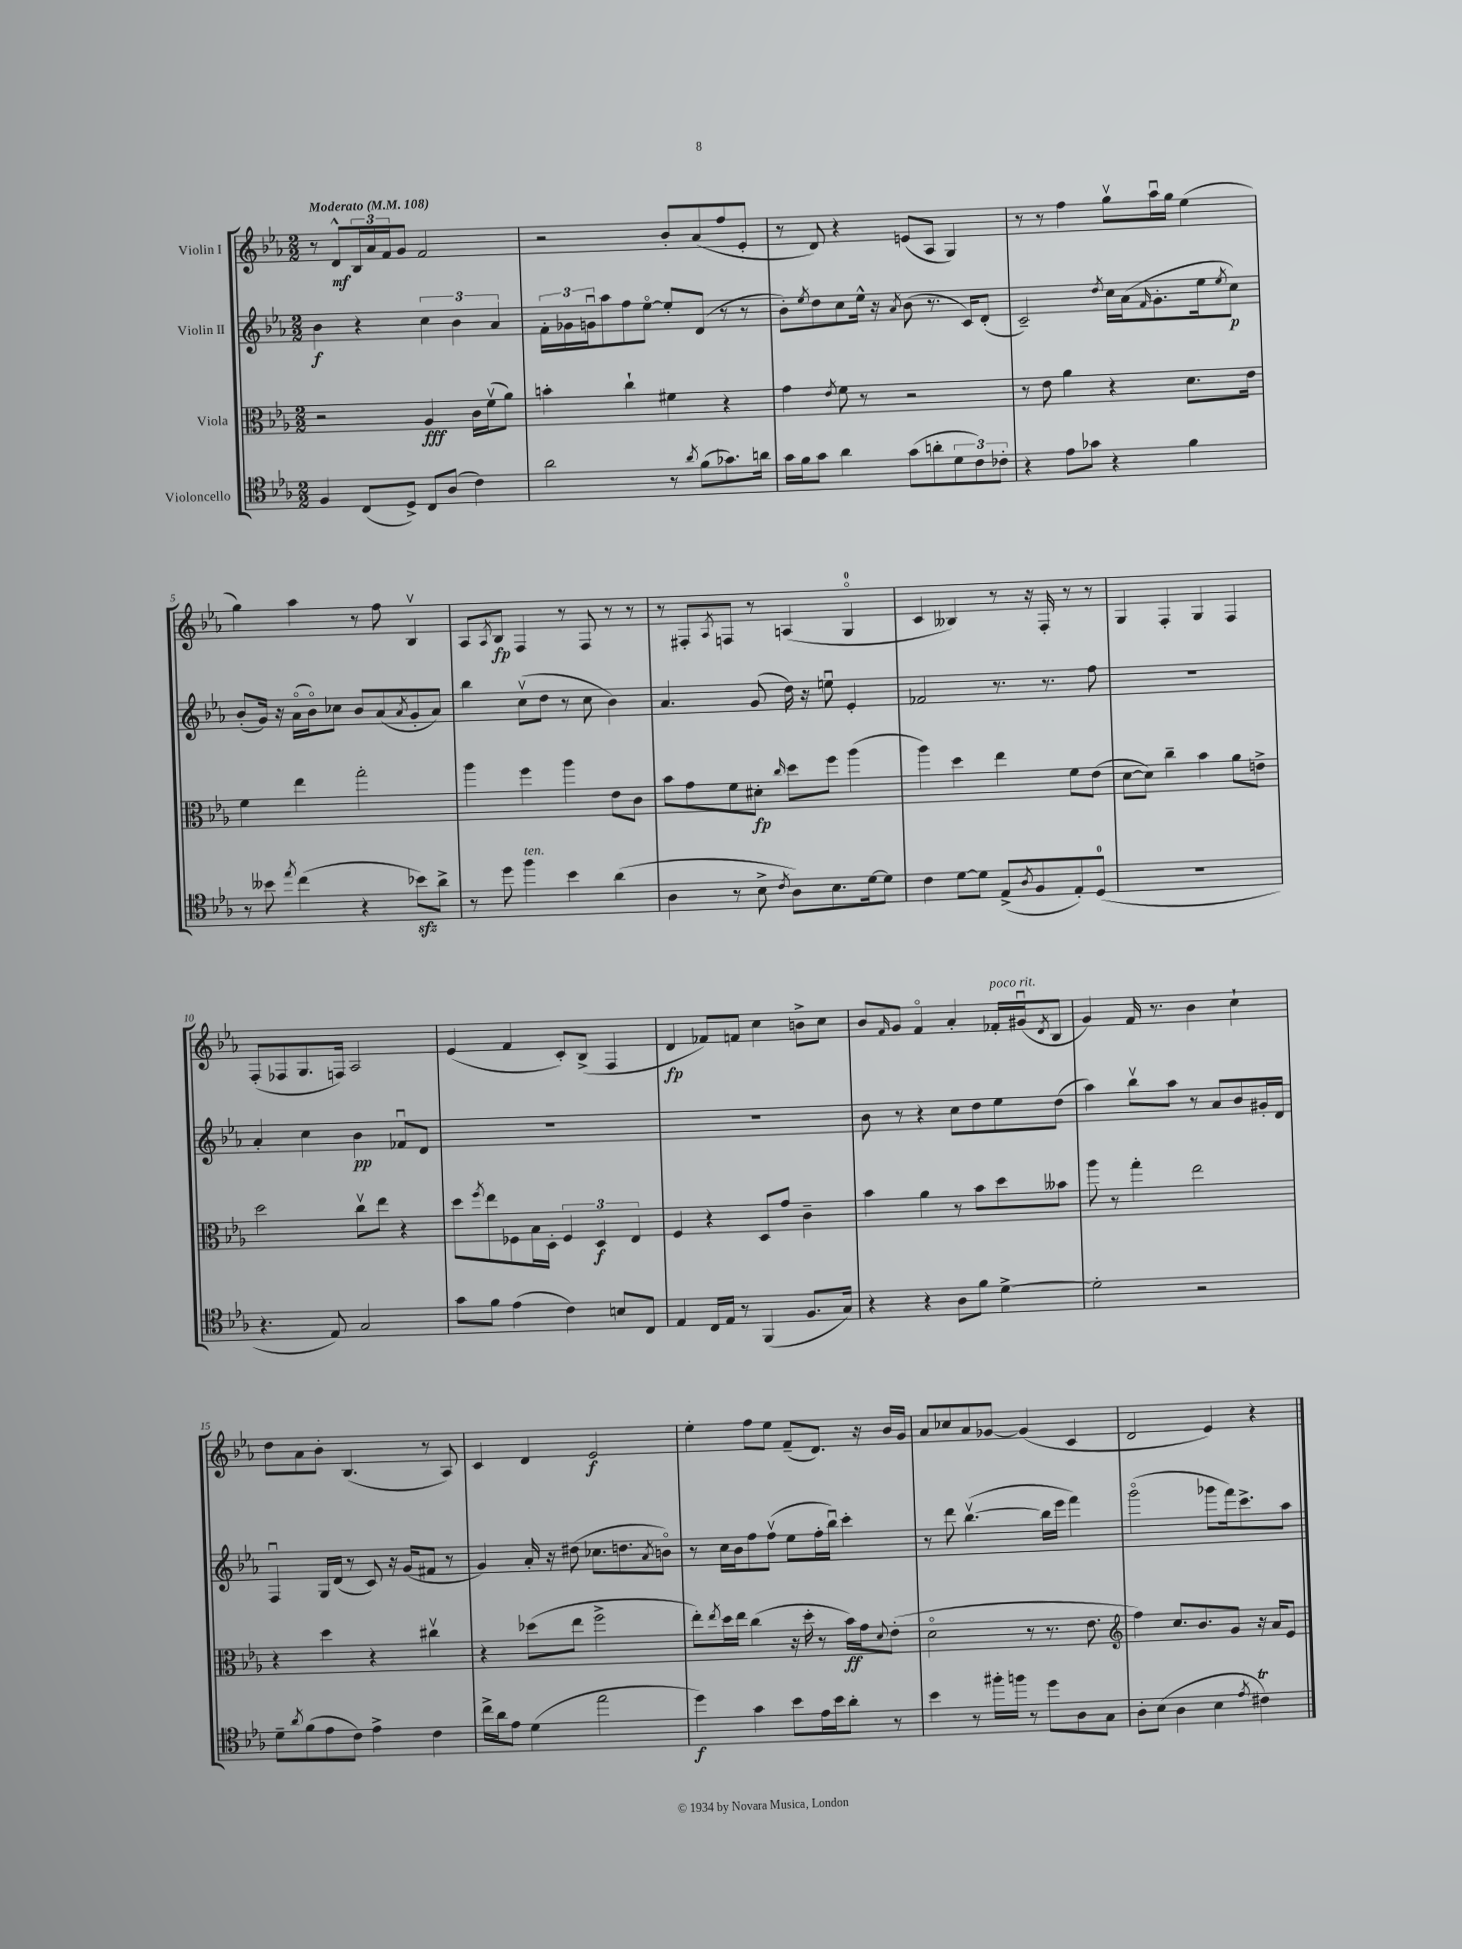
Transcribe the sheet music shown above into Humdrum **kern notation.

**kern	**kern	**kern	**kern
*staff4	*staff3	*staff2	*staff1
*clefC4	*clefC3	*clefG2	*clefG2
*k[b-e-a-]	*k[b-e-a-]	*k[b-e-a-]	*k[b-e-a-]
*M2/2	*M2/2	*M2/2	*M2/2
*MM108	*MM108	*MM108	*MM108
4F/	2r	4b-\	8r
.	.	.	8d^^/L
(8C/L	.	4r	24B-/L
.	.	.	24a-/
.	.	.	24f/J
8D^/J)	.	.	8g/J
8C/L	4A-/	6cc\	2f/
(8A-/J	.	.	.
.	.	6b-\	.
4c\)	16c\LL	.	.
.	(16fv\J	.	.
.	.	6a-/	.
.	8a-\J)	.	.
=	=	=	=
2a-\	4b'\	24f'\LL	2r
.	.	24g-\	.
.	.	24gu\J	.
.	.	8aa-\	.
.	4cc`\	8ff\	.
.	.	[8ee-o\J	.
8r	4f#\	8ee-'/]L	8b-'/L
8qa-/	.	.	.
(8f\L	.	(8d/J	(8a-/
8.g-\)	4r	8r	8ff/
.	.	8r	8e-'/J
16a\Jk	.	.	.
=	=	=	=
16g\LL	4g\	8b-'\L)	8r
16f\J	.	.	.
.	.	8qee-/	.
8g\J	.	8dd\	8d/)
.	8qe-/	.	.
4a-\	8f\	8cc\	4r
.	8r	16ee-^^\Jk	.
.	.	16r	.
.	.	8qa-/	.
(8g\L	2r	(8b-\	(8e/L
8a'\	.	8.r	8A-/J
12d\	.	.	4G/)
.	.	16c/LK)	.
12c\)	.	.	.
.	.	(8d'/J	.
12c-'\J	.	.	.
=	=	=	=
4r	8r	2c~/)	8r
.	8e-\	.	8r
8e-\L	4a-\	.	4ff\
8g-\J	.	.	.
.	.	8qdd/	.
4r	4r	16cc\LL	8ggv\L
.	.	(16a-\J	.
.	.	16qqf/	.
.	.	8.g'\	16aa-u\L
.	.	.	16gg\JJ
4f\	8.d\L	.	(4ee-\
.	.	16ee-\k	.
.	.	8qee-/	.
.	.	8cc\J)	.
.	16e-\Jk	.	.
=	=	=	=
8r	4f\	(8b-'/L	4gg\)
8b--\	.	16g/Jk)	.
.	.	16r	.
8qee-/	.	.	.
(4cc\	4ee-\	(16a-o\LL	4aa-\
.	.	16b-o\J)	.
.	.	8cc-\J	.
4r	2gg'\	8b-/L	8r
.	.	(8a-/	8ff\
.	.	8qa-/	.
8b-\L)	.	8g'/	4B-v/
8a-^\J	.	8a-/J)	.
=	=	=	=
8r	4aa-\	4bb-\	8A-/L
.	.	.	8qA-/
8dd\	.	.	8B-/J
4ff\	4ff\	(8ccv\L	4F/
.	.	8dd\J	.
4b-\	4aa-\	8r	8r
.	.	8cc\	8F/
(4a-\	8e-\L	4b-\)	8r
.	8c\J	.	8r
=	=	=	=
4A-\	8b-\L	4.a-/	8r
.	8g\	.	8F#'/L
.	.	.	8qA-/
8r	8f\	.	8F/J
8B-^\	8d#'\J	(8g/	8r
8qc/	16qqcc/	.	.
8A-\L)	8dd\L	16dd\)	(4A/
.	.	16r	.
8.B-\	8ff\J	8eeu\	.
.	(4aa-\	4e-'/	4Go/
[16d\k	.	.	.
8d\]J	.	.	.
=	=	=	=
4c\	4aa-\)	2f-/	4c/
[8d\L	4dd\	.	4B--/)
8d\]J	.	.	.
(8E-^/L	4ee-\	8.r	8r
8qA-/	.	.	.
8F/	.	.	16r
.	.	8.r	16F'/
8E-'/)	8f\L	.	8r
(8D/J	(8e-\J	8ff\	8r
=	=	=	=
1r	[8d\L	1r	4G/
.	8d\]J)	.	.
.	4cc~\	.	4F'/
.	4b-\	.	4G/
.	8a-\L	.	4F/
.	8e^\J	.	.
=	=	=	=
4.r	2dd\	4a-'/	(8F'/L
.	.	.	8F-/
.	.	4cc\	8.G/
8E-/)	.	.	.
.	.	.	16F/Jk)
2G/	8ccv\L	4b-\	2A-/
.	8ee-\J	.	.
.	4r	8f-u/L	.
.	.	8d/J	.
=	=	=	=
8g\L	8dd\L	1r	(4e-/
.	8qff/	.	.
8f\J	8ee-\	.	.
(4e-\	8F-\	.	4f/
.	16B-\L	.	.
.	16D'\JJ	.	.
4c\)	6F-/	.	8c'/L)
.	.	.	(8B-^/J
.	6D/	.	.
8B/L	.	.	4F/
.	6E-/	.	.
8C/J	.	.	.
=	=	=	=
4E-/	4F/	1r	4d/
16C/LL	4r	.	8f-/L)
16E-/JJ	.	.	.
8r	.	.	8f/J
(4FF/	8D/L	.	4cc\
.	8g/J	.	.
8.F/L	4c~\	.	8b^\L
.	.	.	8cc\J
16G/Jk)	.	.	.
=	=	=	=
4r	4b-\	8b-\	8b-/L
.	.	.	16qqf/
.	.	8r	8g/J
4r	4a-\	4r	4fo/
8A-\L	8r	8cc\L	4a-'/
8f\J	8b-\L	8dd\	.
[4d^\	8dd\	8ee-\	16f-'/LL
.	.	.	(16g#u/J
.	.	.	8qd/
.	8b--\J	(8dd\J	8B-/J
=	=	=	=
2d'\]	8aa-\	4aa-\)	4g/)
.	8r	.	.
.	4gg'\	8bb-v\L	16f/
.	.	.	8.r
.	.	8aa-\J	.
2r	2ee-\	8r	4b-\
.	.	8a-/L	.
.	.	8b-/	4cc`\
.	.	16g#'/L	.
.	.	16d/JJ	.
=	=	=	=
8d~\L	4r	4Fu/	8dd\L
8qa-/	.	.	.
(8f\	.	.	8a-\
8e-\	4dd\	16G/LL	8b-'\J
.	.	(16d/JJ	.
8c\J)	.	8r	(4.B-/
4e-^\	4r	8c/)	.
.	.	16r	.
.	.	(16g/LK	.
4c\	4cc#v\	8f#/J	8r
.	.	8r	8A-/)
=	=	=	=
16cc^\LL	4r	4g/)	4c/
16a-\J	.	.	.
8e-\J	.	.	.
(4d\	(8dd-\L	16a-'/	4d/
.	.	16r	.
.	8ee-\J	(8dd#\	.
2ee-\	2ff^\	8.cc-\L	2e-/
.	.	8.dd\	.
.	.	8qa-/	.
.	.	8bo\J)	.
=	=	=	=
4dd\)	8ee-'\L)	8r	4ee-'\
.	8qee-/	.	.
.	16dd\L	16cc\LL	.
.	16ee-\JJ	16b-\J	.
4g\	(4cc\	8ff\	8ff\L
.	.	(8ffv\J	8ee-\J
8b-\L	16r	8ee-\L	(8f~/L
.	16dd'\	.	.
16e-\L	8r	16ff'\L	8.d/J)
16b-\J	.	16bb-u\JJ)	.
8a-'\J	16b-\LL)	4ccc'\	.
.	16g\J	.	16r
.	8qqd/	.	.
8r	(8e-'\J	.	16b-/LL
.	.	.	16g/JJ
=	=	=	=
4b-\	2do\	8r	8a-/L
.	.	8ddd\	8cc-/
8r	.	([4.bb-v\	8a-/
16ff#'\LL	.	.	[8g-/J
16ff\JJ	.	.	.
8r	8r	.	(4g-/]
8dd\L	8.r	16bb-\]LL	.
.	.	16eee-\JJ	.
8A-\	.	4fff\)	4c/
.	8.e-\	.	.
8G\J	.	.	.
=	=	=	=
*	*clefG2	*	*
8A-'\L	4ff\)	(2gggo\	2d/
(8B-\J	.	.	.
4A-\	8.cc/L	.	.
.	8.b-/	.	.
4B-\	.	8ggg-\L	4e-/)
.	8g/J	16fff\k)	.
.	.	8.ccc^\	.
8qe-/	.	.	.
4c#\)	16r	.	4r
.	16a-/LK	.	.
.	8e-/J	8aa-\J	.
==	==	==	==
*-	*-	*-	*-
